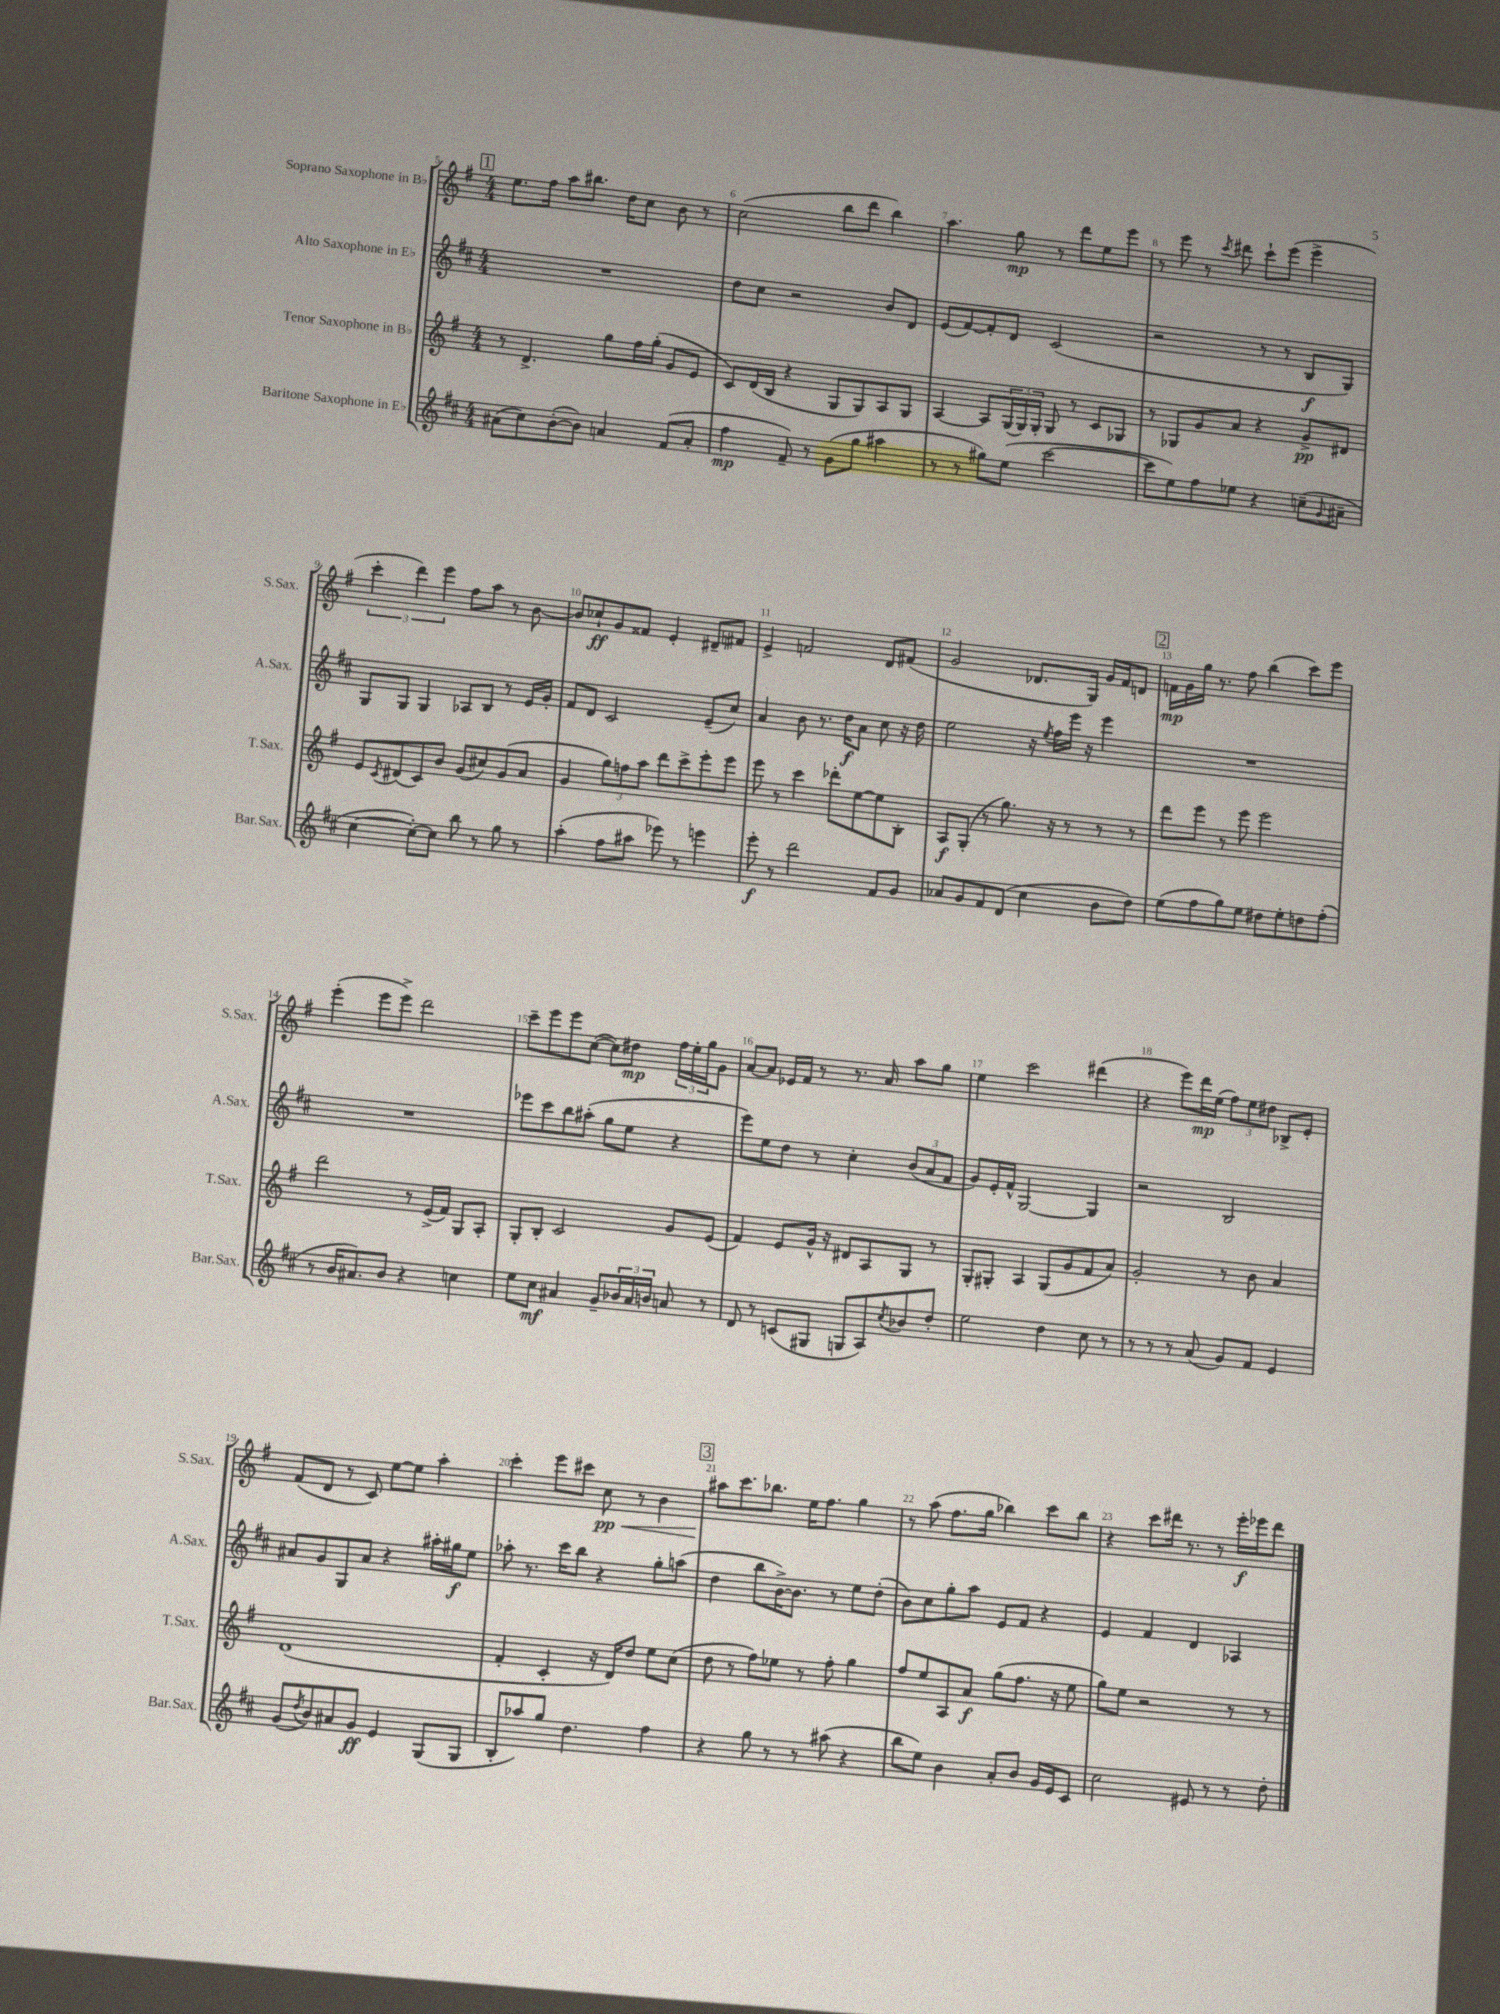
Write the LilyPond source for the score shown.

<<
\new StaffGroup <<
\new Staff = "s0" \with { instrumentName = "Soprano Saxophone in Bb" shortInstrumentName = "S.Sax." } {
    \clef treble \key g \major \numericTimeSignature \time 4/4
    \mark \markup { \box "1" } e''8. fis''16 a''8 bis''8. d''16 c''8 b'8 r8 |
    c''2( b''8 d'''8 b''4) |
    a''4. g''8\mp r8 d'''8 e''8 e'''8 |
    r8 e'''8 r8 \acciaccatura { c'''8 } dis'''8 c'''8-! e'''8( e'''4-> |
    \tuplet 3/2 { c'''4-. d'''4) e'''4 } fis''8 a''8 r8 b'8~ |
    b'8 ces''8-!\ff g'8 fisis'8 e'4-. dis'8-- fis'8 |
    e'4-> f'2 d'8 fis'8( |
    g'2 des'8. g16) g'16 fis'16 d'8 |
    \mark \markup { \box "2" } f'16\mp g'16 g''16 r8. fis''8 b''4( c'''8) e'''8 |
    e'''4-.( e'''8 e'''8->) d'''2 |
    c'''8-- e'''8 e'''8 c''8~( c''8) dis''8\mp \tuplet 3/2 { fis''16 e''16-. g''16 } g'8 |
    a'8~ a'8 ees'16 fis'16 r8 r8. a'16 a''8 g''8 |
    e''4 c'''2 dis'''4( |
    r4 e'''8) d'''16\mp e''16( \tuplet 3/2 { fis''8) e''8 dis''8 } bes8-> e'8-. |
    fis'8( d'8 r8 c'8) e''8~ e''8 a''4-. |
    c'''4-. e'''8 cis'''8 c''8\pp\< r8 b'4 |
    \mark \markup { \box "3" } ais''8\! c'''8. bes''8. e''16 fis''8. g''4 |
    r8 a''8( fis''8. g''16 bes''4) c'''8 bes''8 |
    r4 c'''8 dis'''16 r8. r8 e'''16-.\f ees'''16 dis'''8 \bar "|." |
}
\new Staff = "s1" \with { instrumentName = "Alto Saxophone in Eb" shortInstrumentName = "A.Sax." } {
    \clef treble \key d \major \numericTimeSignature \time 4/4
    \mark \markup { \box "1" } R1 |
    d''8 cis''8 r2 b'8 d'8 |
    e'8( fis'8~) fis'8-. d'8 cis'2( |
    r2 r8 r8 b8\f g8) |
    g8 g8 g4 aes8 b8 r8 e'16 g'16-. |
    fis'8 d'8 cis'2 e'8--( cis''8) |
    a'4 b'8 r8. d''16\f a'8 cis''8 r16 d''16 |
    e''2 r16 \acciaccatura { e''8 } fis''16 e'''16 r16 e'''4 |
    \mark \markup { \box "2" } R1 |
    R1 |
    ees'''8 cis'''8 b''8 ais''8-.( g''8 e''8 r4 |
    e'''8) e''8 d''8 r8 cis''4-. \tuplet 3/2 { b'8( a'8 fis'8 } |
    g'8) e'16-. fis'16-^ g2~ g4 |
    r2 b2 |
    ais'8 g'8 g8 ais'8 r4 ais''16-. gis''16\f e''8 |
    aes''8-. r8. cis'''16 b''8 r4 g''8-. a''8( |
    \mark \markup { \box "3" } d''4 b''8 b'16~->) b'8. r8 e''8 d''8-.( |
    b'8) cis''8 g''8-. a''8 e'8 fis'8 r4 |
    e'4 fis'4 d'4 aes4 \bar "|." |
}
\new Staff = "s2" \with { instrumentName = "Tenor Saxophone in Bb" shortInstrumentName = "T.Sax." } {
    \clef treble \key g \major \numericTimeSignature \time 4/4
    \mark \markup { \box "1" } r8 d'4.-> g''8 fis''16 g''16-.( g'8 e'8 |
    c'8) d'16( b16 r4 g8 g8) a8 g8 |
    a4~ a8 \tuplet 3/2 { g16( g16) g16-. } g8 r8 c'8 ges8 |
    r8 ges8 g'8 a'8 r4 g'8->\pp dis'8 |
    e'8 \acciaccatura { c'8 } dis'8( c'8) b'8 g'8( cis''8) g'8( a'8 |
    g'4 \tuplet 3/2 { g''8) f''8 a''8 } d'''8 c'''8-> e'''8-. e'''8 |
    e'''8 r8 c'''4 des'''8-. e''8~ e''8 b8-. |
    a8\f g8-.( r8 g''8.) r16 r8 r8 r8 |
    \mark \markup { \box "2" } d'''8 e'''8 r8 e'''8 e'''2 |
    d'''2 r8 e'16->( fis'16) g8 a8-. |
    g8-. b8-. c'2 g'8 e'8( |
    fis'4) e'8 g'16-^ r16 dis'8 a8 g8 r8 |
    g8-. gis8-. a4 gis8( g'8 fis'8 a'8) |
    g'2-. r8 b'8 a'4 |
    d'1( |
    fis'4-. c'4-. r16 d'16) d''8 e''8 c''8( |
    \mark \markup { \box "3" } d''8 r8 fis''8) ees''8 r8 fis''8-. g''4 |
    fis''8 e''8 a8 a'8\f g''8( fis''8. r16 e''8 |
    g''8) e''8 r2 r8 r8 \bar "|." |
}
\new Staff = "s3" \with { instrumentName = "Baritone Saxophone in Eb" shortInstrumentName = "Bar.Sax." } {
    \clef treble \key d \major \numericTimeSignature \time 4/4
    \mark \markup { \box "1" } ais'8( cis''8) b'8~-.( b'8) a'4 fis'8( a'8-. |
    fis''4\mp fis'8--) r8 g'8( g''8 ais''4 |
    r8 r8 gis''8) e''8( cis'''2~ |
    cis'''8 e''8) fis''8 ees''8 r4 c''8--( \appoggiatura { g'8 } ais'8-- |
    cis''4~ cis''8~-.) cis''8 b''8 r8 g''8 r8 |
    a''4-.( fis''8 ais''8 ees'''8) r8 e'''4 |
    e'''8-.\f r8 d'''2 fis'8 g'8 |
    aes'8 g'8 fis'8 d'8( cis''4 b'8 d''8) |
    \mark \markup { \box "2" } e''8( fis''8 g''8) e''8 dis''8 e''8-. d''8 fis''8-.( |
    r8 b'16 ais'8.) b'8 r4 c''4 |
    e''8 cis''8\mf ais'4 g'8-- \tuplet 3/2 { bes'16 ais'16 b'16 } a'8 r8 |
    d'8 r8 c'8( gis8 g8 a8) \acciaccatura { cis''8 } bes'8 d''8-. |
    e''2 d''4 cis''8 r8 |
    r8 r8 r8 a'8( g'8) fis'8 e'4 |
    g'8( \acciaccatura { d''8 } b'8) ais'8 g'8\ff e'4 g8( g8 |
    b8-. aes''8) g''8 d''4. fis''4 |
    \mark \markup { \box "3" } r4 g''8 r8 r8 ais''8( r4 |
    b''8 e''8) b'4 a'8-. b'8 g'16 e'16 cis'8 |
    cis''2 eis'8 r8 r8 d''8-. \bar "|." |
}
>>
>>
\layout { \context { \Score currentBarNumber = #5 \override BarNumber.break-visibility = ##(#f #t #t) barNumberVisibility = #all-bar-numbers-visible } }
